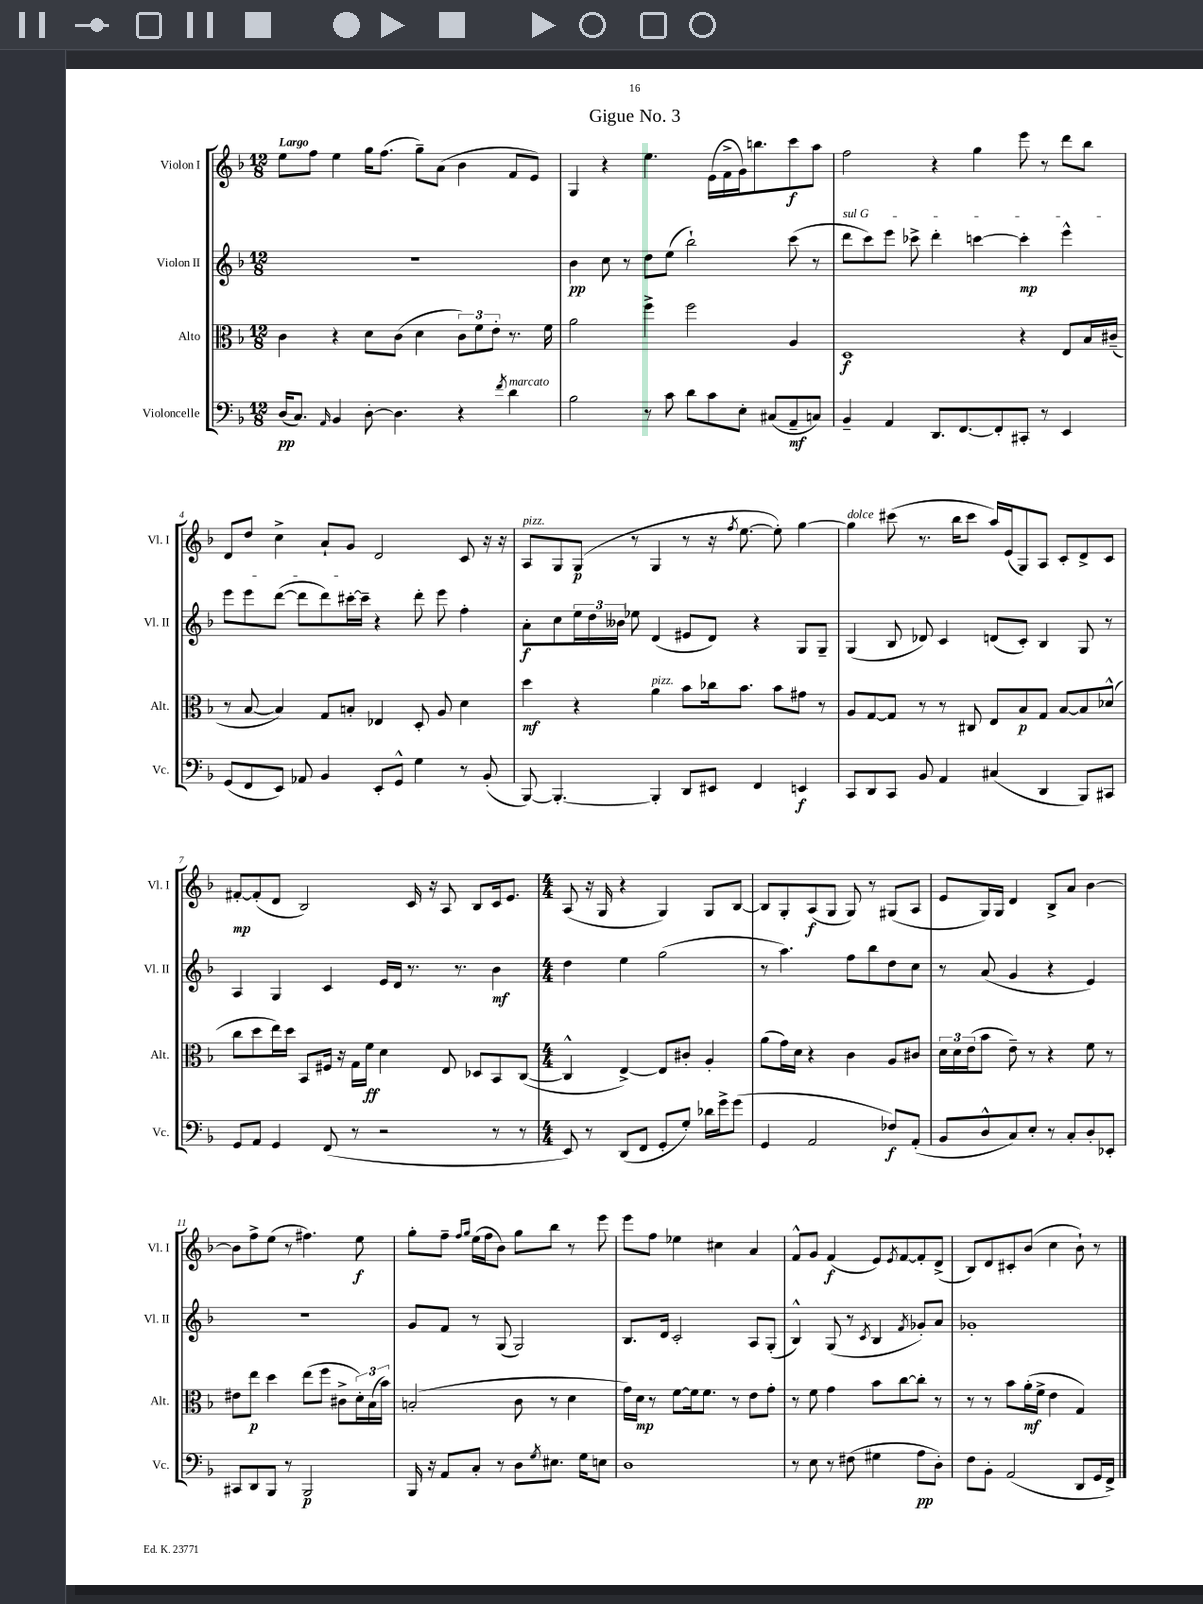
\header { title = "Gigue No. 3" }
<<
\new StaffGroup <<
\new Staff = "s0" \with { instrumentName = "Violon I" shortInstrumentName = "Vl. I" } {
    \clef treble \key f \major \numericTimeSignature \time 12/8 \tempo "Largo"
    e''8 f''8 e''4 g''16 f''8.( g''8--) a'8( bes'4 f'8 e'8) |
    g4 r4 e''4. e'16( f'16-> g'16) b''8. c'''8\f a''8 |
    f''2 r4 g''4 e'''8 r8 d'''8 bes''8 |
    d'8 d''8 c''4-> a'8-! g'8 d'2 c'8 r16 r16 |
    a8^\markup { \italic "pizz." } g8 g8\p( r8 g4 r8 r16 \acciaccatura { f''8 } e''8.~ e''8-.) g''4~ |
    g''4^\markup { \italic "dolce" } cis'''8( r8. bes''16 cis'''8 a''16) e'16( g8) a8 c'8-. d'8-> c'8 |
    fis'8~-.\mp fis'8-.( d'8 bes2) c'16 r16 a8 bes8 c'16 e'8. |
    \numericTimeSignature \time 4/4 a8( r16 g16 r4 g4) g8 bes8~ |
    bes8 g8-. a8\f( g8 g8) r8 gis8( a8 |
    e'8 g16) g16 d'4 bes8-> a'8 bes'4~ |
    bes'8 f''8-> e''8( r8 fis''4.) e''8\f |
    g''8-. f''8-- \grace { f''16 g''16 } e''16( f''16 bes'8) g''8 bes''8 r8 e'''8 |
    e'''8 f''8 ees''4 cis''4 a'4 |
    f'8-^ g'8 f'4\f( e'8) \acciaccatura { e'8 } f'8~ f'8-. d'8->( |
    bes8) d'8 cis'8-. bes'8( c''4 bes'8-!) r8 \bar "|." |
}
\new Staff = "s1" \with { instrumentName = "Violon II" shortInstrumentName = "Vl. II" } {
    \clef treble \key f \major \numericTimeSignature \time 12/8
    R1. |
    bes'4\pp c''8 r8 d''8 e''8( bes''2-!) c'''8( r8 |
    \once \override TextSpanner.bound-details.left.text = \markup { \italic "sul G" } d'''8\startTextSpan c'''8) e'''8 ces'''8-> d'''4-. c'''4~ c'''4-.\mp e'''4-^ |
    e'''8 e'''8 d'''8~( d'''8 d'''8) cis'''16~-. cis'''16--\stopTextSpan r4 d'''8-. e'''8 f''4-. |
    a'8-.\f c''8 \tuplet 3/2 { e''16 d''16 beses'16 } ees''8 d'4( eis'8 d'8) r4 g8 g8-- |
    g4( bes8 des'8) c'4 d'8( c'8-.) bes4 g8 r8 |
    a4 g4 c'4 e'16 d'16 r8. r8. bes'4\mf |
    \numericTimeSignature \time 4/4 d''4 e''4 g''2( |
    r8 a''4.) f''8 bes''8 d''8 c''8 |
    r8 a'8( g'4 r4 e'4) |
    R1 |
    g'8 f'8 r8 g8( g2) |
    bes8. d'16 c'2-. a8 g8-.( |
    bes4-^) g8( r8 \acciaccatura { c'8 } bes4 \acciaccatura { f'8 } ges'8-.) a'8 |
    ges'1-. \bar "|." |
}
\new Staff = "s2" \with { instrumentName = "Alto" shortInstrumentName = "Alt." } {
    \clef alto \key f \major \numericTimeSignature \time 12/8
    c'4 r4 d'8 c'8( d'4 \tuplet 3/2 { c'8) f'8 e'8-. } r8. f'16 |
    a'2 f''4-> f''2 a4 |
    d1\f r4 e8 bes16 cis'16--( |
    r8 bes8~ bes4) g8 b8-. ees4 d8-. a8 d'4 |
    d''4\mf r4 a'4^\markup { \italic "pizz." } bes'8 ces''16 bes'8. bes'8 gis'8 r8 |
    a8 g8~ g8 r8 r8 cis8 e8 bes8\p g8 bes8~ bes8 des'8-^( |
    c''8 d''8 e''16) d''16 bes,8 fis16 r16 g16 f'16\ff d'4 e8 des8 bes,8 c8~( |
    \numericTimeSignature \time 4/4 c4-^ e4~->) e8 cis'8-. a4-. |
    a'8( g'16) d'16 r4 c'4 a8 cis'8 |
    \tuplet 3/2 { d'16 d'16 e'16( } bes'8 e'8--) r8 r4 f'8 r8 |
    eis'8 e''8\p d''4 e''8( f''8 cis'8-> \tuplet 3/2 { d'16-.) bes16( bes'16) } |
    b2-.( c'8 r8 d'4 |
    g'16) d'16\mp r8 f'8~ f'16 f'8. r8 e'8 g'8-. |
    r8 f'8 g'4 bes'8 c''8~ c''8-. r8 |
    r8 r8 bes'8 a'16-.\mf( f'16-> e'4 g4) \bar "|." |
}
\new Staff = "s3" \with { instrumentName = "Violoncelle" shortInstrumentName = "Vc." } {
    \clef bass \key f \major \numericTimeSignature \time 12/8
    d16\pp( c8.) \grace { a,16 } bes,4 d8~-. d4. r4 \acciaccatura { f'8 } d'4^\markup { \italic "marcato" } |
    bes2 r8 c'8 d'8 c'8 e8-. cis8( a,8--\mf c8) |
    bes,4-- a,4 d,8. f,8.~ f,8-. cis,8-. r8 e,4 |
    g,8( f,8 e,8) aes,8 bes,4 e,8-. g,8-^ g4 r8 bes,8-.( |
    bes,,8~) bes,,4.~-. bes,,4-. d,8 eis,8 f,4 e,4\f |
    c,8 d,8 c,8 bes,8 a,4 cis4( d,4 bes,,8) cis,8 |
    g,8 a,8 g,4 f,8( r8 r2 r8 r8 |
    \numericTimeSignature \time 4/4 e,8) r8 d,8( f,8 g,8-. g8-.) des'16 g'16-> g'8( |
    g,4 a,2 fes8\f) a,8-.( |
    bes,8 d8-^ c8) e8-. r8 c8-. d8-. ees,8-. |
    cis,8 d,8 bes,,8 r8 bes,,2\p |
    bes,,16 r16 a,8 c8-. r8 d8 \acciaccatura { g8 } eis8. g16 e8 |
    d1 |
    r8 e8 r8 fis8( gis4 a8\pp d8-.) |
    f8 bes,8-. a,2( d,8 g,16 f,16->) \bar "|." |
}
>>
>>
